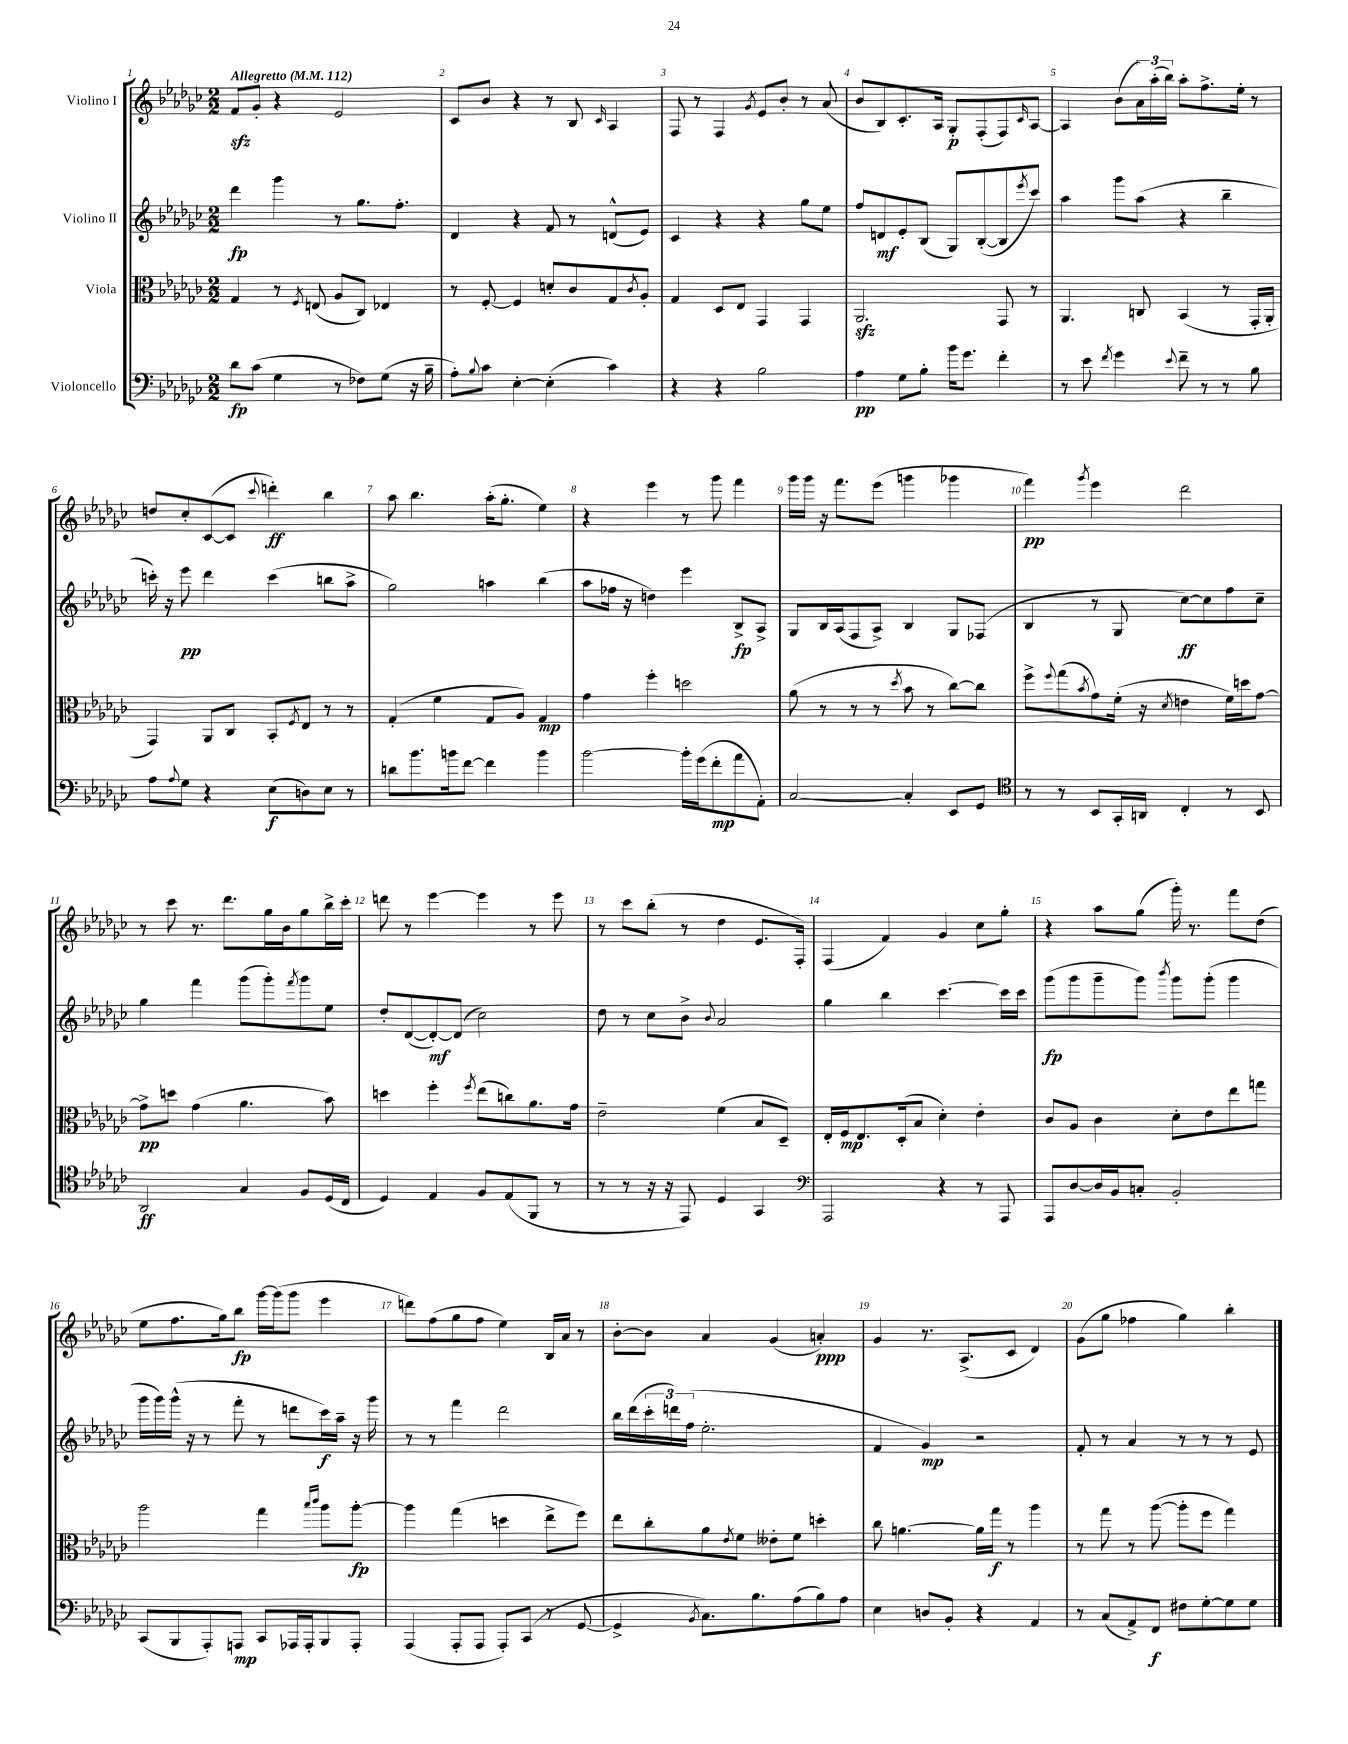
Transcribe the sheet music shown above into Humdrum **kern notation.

**kern	**kern	**kern	**kern
*staff4	*staff3	*staff2	*staff1
*clefF4	*clefC3	*clefG2	*clefG2
*k[b-e-a-d-g-c-]	*k[b-e-a-d-g-c-]	*k[b-e-a-d-g-c-]	*k[b-e-a-d-g-c-]
*M2/2	*M2/2	*M2/2	*M2/2
*MM112	*MM112	*MM112	*MM112
8d-\L	4G-/	4ddd-\	8f/L
(8c-\J	.	.	8g-'/J
4G-\	8r	4ggg-\	4r
.	8qF/	.	.
.	(8E/	.	.
8r	8A-/L	8r	2e-/
8F-\L)	8C-/J)	8.gg-\L	.
(8G-\J	4E-/	.	.
.	.	8.ff'\J	.
16r	.	.	.
16B-~\	.	.	.
=	=	=	=
8A-'\L)	8r	4d-/	8c-/L
8qqB-/	.	.	.
8c-\J	[8F'/	.	8b-/J
[4E-'\	4F/]	4r	4r
(4E-'\]	8d'/L	8f/	8r
.	8c-/	8r	8B-/
.	.	.	16qqc-/
4c-\)	8G-/	(8d^^/L	4A-/
.	8qc-/	.	.
.	8A-'/J	8e-/J)	.
=	=	=	=
4r	4G-/	4c-/	8F/
.	.	.	8r
4r	8D-/L	4r	4F/
.	8E-/J	.	.
.	.	.	8qg-/
2B-\	4GG-/	4r	8e-/L
.	.	.	8b-'/J
.	4GG-/	8gg-\L	8r
.	.	8ee-\J	(8a-/
=	=	=	=
4A-\	2.AA-/	8ff/L	8b-/L
.	.	8d/	8B-/)
8G-\L	.	8e-'/	8.c-'/
8B-'\J	.	(8B-/J	.
.	.	.	16A-/Jk
16b-\LK	.	8G-/L)	8G-'/L
8.g-\J	.	.	.
.	.	([8B-'/	(8F'/
4f'\	8GG-/	8B-/]	8F/)
.	.	8qeee-/	16qqc-/
.	8r	8ccc-/J)	[8A-/J
=	=	=	=
8r	4.AA-/	4aa-\	4A-/]
8e-\	.	.	.
8qf/	.	.	.
4g-\	.	8ggg-\L	(8b-\L
.	8C/	(8aa-\J	24a-\L)
.	.	.	(24aa-'\
.	.	.	24bb-\JJ)
8qqe-/	.	.	.
8f~\	(4BB-/	4r	8aa-'\L
8r	.	.	8.ff^\
8r	8r	4bb-~\	.
.	.	.	16ee-'\Jk
8B-\	16GG-'/LL	.	8r
.	16AA-'/JJ	.	.
=	=	=	=
8A-\L	4GG-/)	16ccc'\)	8dd/L
.	.	16r	.
8qqA-/	.	.	.
8G-\J	.	8eee-\	8cc-'/
4r	8AA-/L	4ddd-\	([8c-/
.	8C-/J	.	8c-/]J
.	.	.	8qqccc-/
(8E-\L	8BB-'/L	(4ccc\	4ddd'\)
.	8qF/	.	.
8D\)	8E-/J	.	.
8E-\J	8r	8bb\L	4bb-\
8r	8r	8aa-^\J	.
=	=	=	=
8d\L	(4G-'/	2gg-\)	8aa-\
8.b-\	.	.	4.bb-\
.	4f\	.	.
16b\k	.	.	.
[8f\J	.	.	.
4f\]	8G-/L	4aa\	(16aa-'\LK
.	.	.	8.gg-'\J
.	8A-/J)	.	.
4b\	4G-/	(4bb-\	4ee-\)
=	=	=	=
[2b-\	4g-\	8aa-\L	4r
.	.	16ff-\Jk	.
.	.	16r	.
.	4ff'\	4dd\)	4eee-\
16b-'\]LL	2dd\	4eee-\	8r
(16g-\J	.	.	.
8f'\	.	.	8ggg-\
8a-\	.	8B-^/L	4fff\
8AA-'\J)	.	8A-^/J	.
=	=	=	=
[2C-/	(8a-\	8G-/L	16ggg-\LL
.	.	.	16ggg-\JJ
.	8r	16B-/L	16r
.	.	(16A-/J	8.fff\L
.	8r	8F/	.
.	8r	8A-^/J)	(8eee-\J
.	8qdd-/	.	.
4C-'/]	8b-\	4B-/	4ggg\
.	8r	.	.
8EE-/L	[8cc-\L)	8G-/L	4ggg-\
8GG-/J	8cc-\]J	(8F-/J	.
=	=	=	=
*clefC4	*	*	*
8r	8ff^\L	4B-/	4fff\)
.	8qqff/	.	.
8r	(8gg-\	.	.
.	8qb-/	.	8qggg-/
8BB-/L	8g-\)	8r	4eee-\
16GG-'/L	(16f'\Jk	8G-/	.
16AA/JJ	16r	.	.
.	8qd-/	.	.
4C-'/	4e\	[8cc-\L)	2ddd-\
.	.	8cc-\]	.
8r	16f\LL)	8ff\	.
.	16dd\J	.	.
8BB-/	[8g-\J	8cc-~\J	.
=	=	=	=
2AA-/	8g-^\]L	4gg-\	8r
.	8dd\J	.	8ccc-\
.	(4g-\	4fff\	8.r
.	.	.	8.ddd-\L
4G-/	4.a-\	(8ggg-\L	.
.	.	8ggg-'\)	16gg-\L
.	.	.	16b-\J
.	.	8qfff/	.
8F/L	.	8ggg-\	8gg-\
(16D-/L	8b-\)	8ee-\J	16bb-^\L
16C-/JJ	.	.	16ccc-'\JJ
=	=	=	=
4D-/)	4dd\	8dd-'/L	8ddd\
.	.	([8d-/	8r
4E-/	4ff'\	8d-'/_)	[4eee-\
.	.	(8d-/]J	.
.	8qff/	.	.
8F/L	(8ee-\L	2cc-\)	4eee-\]
(8E-/	8cc\)	.	.
8FF/J	8.a-\	.	8r
8r	.	.	8eee-\
.	16g-\Jk	.	.
=	=	=	=
8r	2e-~\	8dd-\	8r
8r	.	8r	8ccc-\L
16r	.	8cc-\L	(8bb-'\J
16r	.	.	.
8EE-/)	.	8b-^\J	8r
.	.	8qqb-/	.
4D-/	(4f\	2a-/	4dd-\
4GG-/	8B-/L	.	8.e-/L
.	8D-~/J)	.	.
.	.	.	16F'/Jk)
=	=	=	=
*clefF4	*	*	*
2AAA-/	16E-'/LL	4gg-\	(4F/
.	16F/J	.	.
.	8.E-/	.	.
.	.	4bb-\	4f/)
.	(16D-'/k	.	.
.	8B-/J	.	.
4r	4d-'\)	[4.ccc-\	4g-/
8r	4e-'\	.	8cc-\L
8AAA-/	.	16ccc-\]LL	8gg-'\J
.	.	16ccc-\JJ	.
=	=	=	=
8AAA-/L	8c-/L	(8ggg-\L	4r
[8D-/	8A-/J	8ggg-\	.
16D-/]L	4c-\	8ggg-~\	8aa-\L
16BB-/J	.	.	.
8C'/J	.	8ggg-\J)	(8gg-\J
.	.	8qbbb-/	.
2BB-'/	8d-'\L	8ggg-\L	16ggg-'\)
.	.	.	8.r
.	8e-\	(8ggg-'\J	.
.	8ee-\	4ggg-\	8fff\L
.	8gg\J	.	(8dd-\J
=	=	=	=
(8CC-/L	2aa-\	16ggg-\LL	8ee-\L
.	.	16ggg-\)	.
8BBB-/	.	(16ggg-^^\JJ	8.ff\
.	.	16r	.
8AAA-'/)	.	8r	.
.	.	.	16gg-\k)
8AAA/J	.	8fff'\	8bb-\J
8CC-/L	4gg-\	8r	[16ggg-\LL
.	.	.	(16ggg-\]J
16AAA-/L	.	8ddd\L	8ggg-\J
16AAA-'/J	.	.	.
.	16qqbb-/LL	.	.
.	16qqccc-/JJ	.	.
8BBB-/	8aa-\L	16ccc-\L)	4eee-\
.	.	16aa-~\JJ	.
8AAA-'/J	[8aa-'\J	16r	.
.	.	16ggg-\	.
=	=	=	=
(4AAA-/	4aa-\]	8r	8ddd\L)
.	.	8r	(8ff\
8AAA-'/L	(4gg-\	4fff\	8gg-\
8AAA-/J	.	.	8ff\J
8AAA-'/L)	4dd\	2ddd-\	4ee-\)
(8CC-/J	.	.	.
8r	8ee-^\L	.	16B-/LL
.	.	.	16a-/JJ
[8GG-/	8ff\J)	.	8r
=	=	=	=
4GG-^/]	8ee-\L	16bb-\LL	[8b-'\L
.	.	(16ddd-\	.
.	8cc-'\	24ccc-'\	8b-\]J
.	.	24ddd\)	.
.	.	(24ff\JJ	.
8qBB-/	.	.	.
8.C-\L)	8a-\	2.ee-'\	4a-/
.	8qe-/	.	.
.	8f\J	.	.
8.B-\	.	.	.
.	8e--'\L	.	(4g-/
(8A-\	8f\J	.	.
8B-\)	4dd'\	.	4a'/)
8A-\J	.	.	.
=	=	=	=
4E-\	8cc-\	4f/	4g-/
.	[4.a\	.	.
8D/L	.	4g-/)	8.r
8BB-'/J	.	.	.
.	.	.	(8.A-^/L
4r	16a\]LL	2r	.
.	16gg-\JJ	.	.
.	8r	.	8c-/J
4AA-/	4aa-\	.	4d-/)
=	=	=	=
8r	8r	8f'/	(8g-\L
(8C-/L	8gg-\	8r	8gg-\J
8AA-^/)	8r	4a-/	4ff-\
8FF/J	([8aa-\	.	.
8F#\L	8aa-'\]L	8r	4gg-\)
[8G-'\	8ff\J	8r	.
8G-\]	4gg-\)	8r	4bb-'\
8G-\J	.	8e-/	.
==	==	==	==
*-	*-	*-	*-
